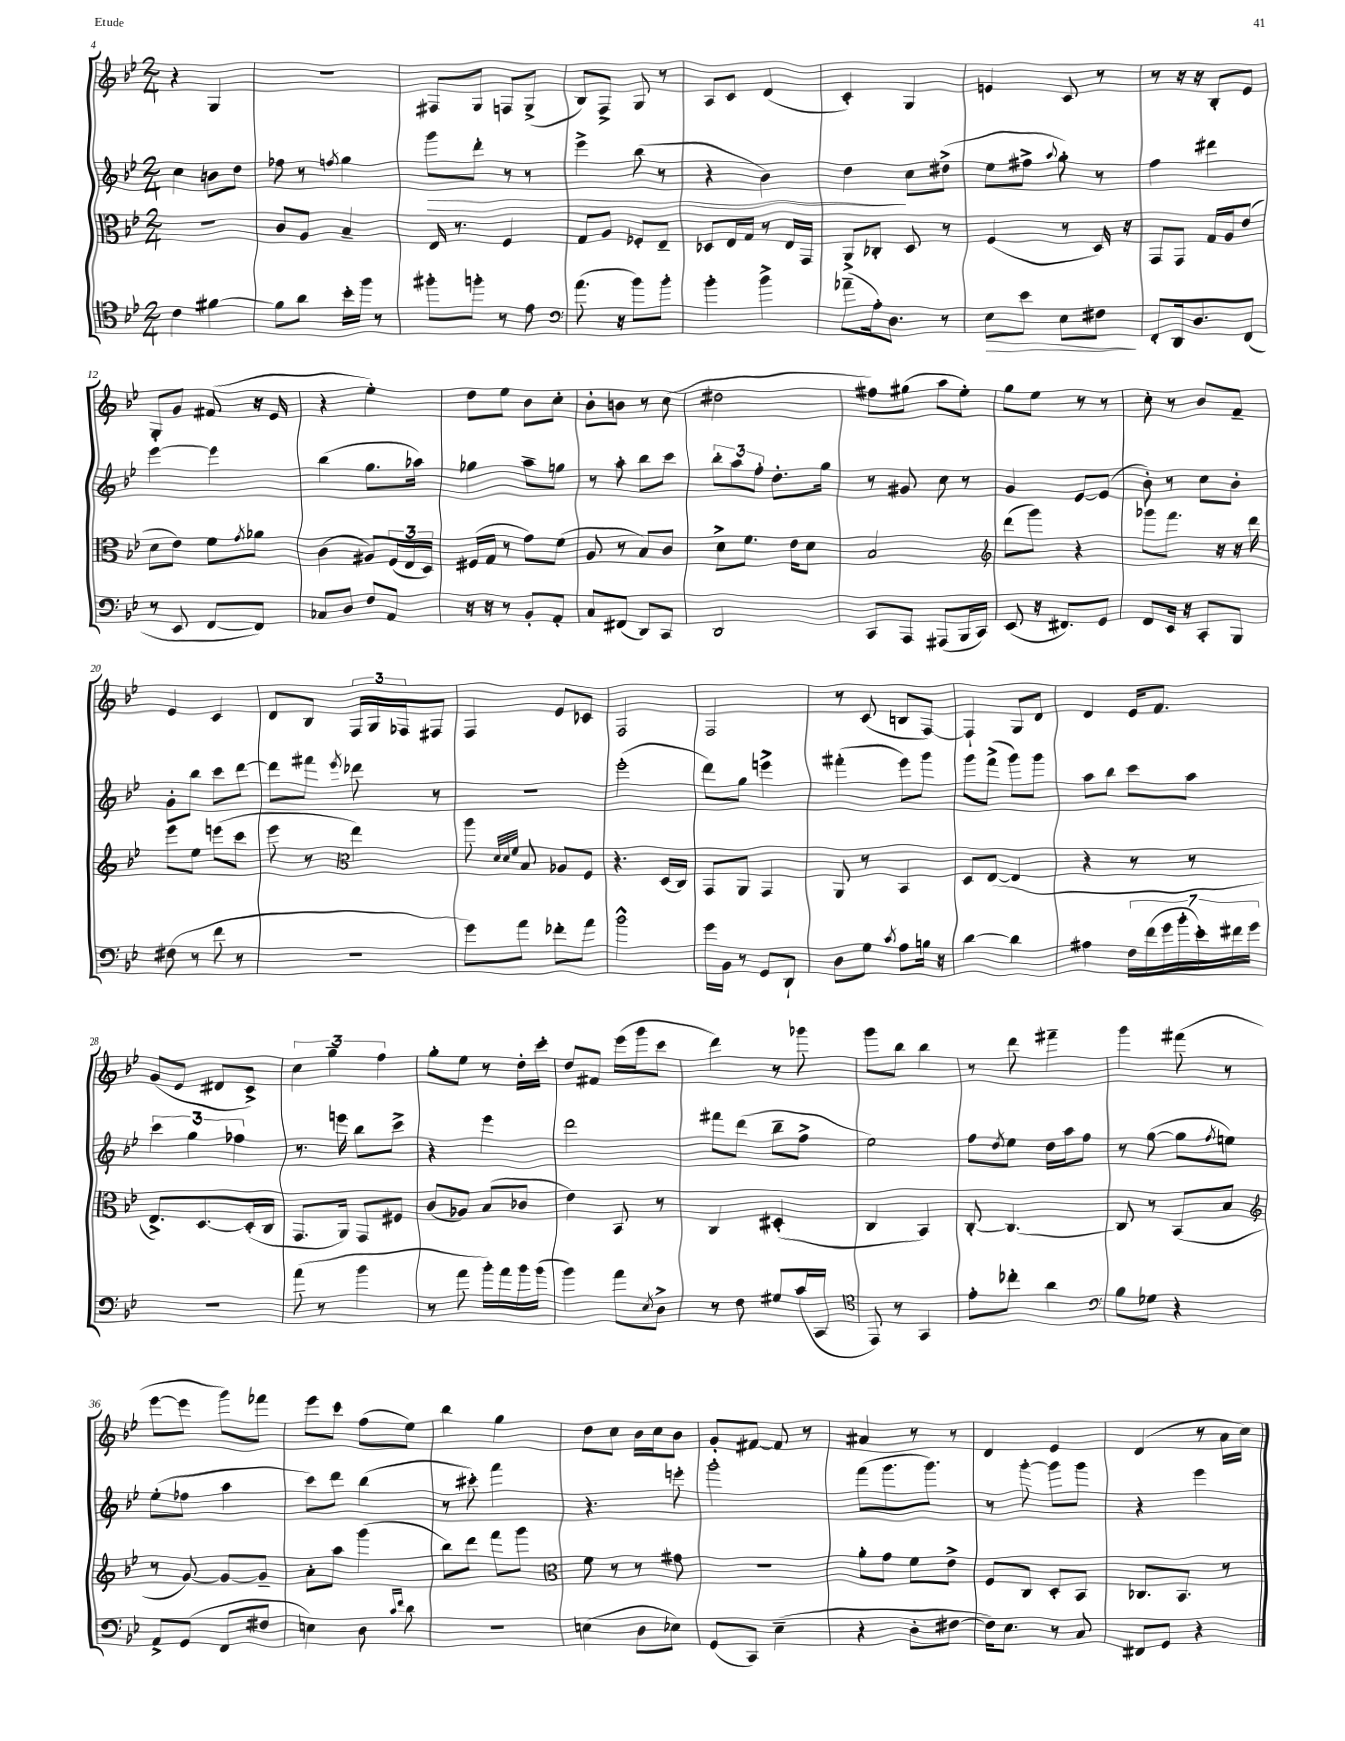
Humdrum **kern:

**kern	**kern	**kern	**kern
*staff4	*staff3	*staff2	*staff1
*clefC4	*clefC3	*clefG2	*clefG2
*k[b-e-]	*k[b-e-]	*k[b-e-]	*k[b-e-]
*M2/4	*M2/4	*M2/4	*M2/4
4c\	2r	4cc\	4r
[4f#\	.	8b\L	4G/
.	.	8dd\J	.
=	=	=	=
8f#\]L	8c/L	8ff-\	2r
8a\J	8A/J	8r	.
.	.	8qff/	.
16b-'\LL	4B-~/	4gg\	.
16ff\JJ	.	.	.
8r	.	.	.
=	=	=	=
8ff#'\L	16E-/	8ggg\L	8F#/L
.	8.r	.	.
8ff'\J	.	8ddd'\J	8G/J
8r	4F/	8r	8F/L
8e-\	.	8r	(8G^/J
=	=	=	=
*clefF4	*	*	*
(8.a\	8G/L	4eee-^\	8B-/L)
.	8A/J	.	8F^/J
16r	.	.	.
8b-\L)	8F-'/L	(8bb-\	8G/
8b-'\J	8E-~/J	8r	8r
=	=	=	=
4b-'\	8D-/L	4r	8A/L
.	16E-/L	.	8c/J
.	16G/JJ	.	.
4b-^\	8r	4b-\)	(4d/
.	16E-/LL	.	.
.	16GG/JJ	.	.
=	=	=	=
(8a-~\L	8AA^/L	4dd\	4c'/)
16A'\k)	8C-'/J	.	.
8.D\J	.	.	.
.	8D/	8cc\L	4G/
8r	8r	(8dd#^\J	.
=	=	=	=
8E-\L	(4F/	8ee-\L	4e/
8e-\J	.	8ff#^\J	.
.	.	8qqaa/	.
8E-\L	8r	8gg'\)	8c/
8F#\J	16D/)	8r	8r
.	16r	.	.
=	=	=	=
8FF'/L	8GG/L	4ff\	8r
16DD/k	8GG/J	.	16r
8.D/	.	.	16r
.	16G/LL	4ddd#\	8B-'/L
.	16A/J	.	.
(8FF/J	(8e-/J	.	8e-/J
=	=	=	=
8r	8d\L	[4eee-\	8G'/L
8EE-/	8e-\J)	.	8g/J
[8FF/L	8f\L	4eee-\]	(8f#/
.	8qg/	.	.
8FF/]J)	8a-\J	.	16r
.	.	.	16e-/
=	=	=	=
8C-/L	(4c\	(4bb-\	4r
8D/J	.	.	.
8F/L	8A#/L)	8.gg\L	4ee-'\)
8AA/J	(24F/L	.	.
.	24E-/	.	.
.	.	16aa-\Jk)	.
.	24D/JJ)	.	.
=	=	=	=
16r	(16F#/LL	4gg-\	8dd\L
16r	16G/JJ	.	.
8r	8r	.	8ee-\J
8BB-'/L	8g\L)	8aa~\L	8b-\L
8AA'/J	(8f\J	8gg\J	8cc'\J
=	=	=	=
8C/L	8A/	8r	8b-'\L
(8FF#/J	8r	8aa'\	8b\J
8DD/L)	8B-/L)	8bb-\L	8r
8CC/J	8c/J	8ccc\J	(8cc\
=	=	=	=
2DD/	8d^\L	12bb-'\L	2dd#\
.	.	12aa\	.
.	8.f\J	.	.
.	.	12ff'\J	.
.	.	8.dd'\L	.
.	16e-\LK	.	.
.	8d\J	.	.
.	.	16gg\Jk	.
=	=	=	=
8CC/L	2B-/	8r	8ff#\L)
8AAA/J	.	8g#/	(8gg#\J
(8AAA#/L	.	8cc\	8aa\L
16BBB-/L	.	8r	8ee-'\J)
16CC/JJ)	.	.	.
=	=	=	=
*	*clefG2	*	*
(8EE-/	(8ddd\L	4g/	8gg\L
16r	8ggg\J)	.	8ee-\J
8.FF#/L)	.	.	.
.	4r	[8e-/L	8r
8GG/J	.	(8e-/]J	8r
=	=	=	=
8FF/L	8ggg-\L	8b-'\)	8cc'\
16EE-/Jk	8.fff\J	8r	8r
16r	.	.	.
8CC'/L	.	8cc\L	8b-/L
.	16r	.	.
8BBB-/J	16r	8b-'\J	8f~/J
.	16ddd\	.	.
=	=	=	=
(8F#\	8eee-\L	8g'\L	4e-/
8r	8ee-\J	8bb-\J	.
8f\	(8eee\L	8ccc\L	4c/
8r	8ccc\J	[8ddd\J	.
=	=	=	=
2r	8eee-\	8ddd\]L	8d/L
.	8r	8fff#\J	8B-/J
*	*clefC3	*	*
.	.	8qeee-/	.
.	4ee-\)	8ddd-\	24F/LL
.	.	.	24G/
.	.	.	24F-/J
.	.	8r	8F#/J
=	=	=	=
8g\L)	8aa\	2r	4F/
.	32qqd/LLL	.	.
.	32qqd/	.	.
.	32qqf/JJJ	.	.
8a\J	8B-/	.	.
8f-'\L	8A-/L	.	8e-/L
8a\J	8F/J	.	8c-/J
=	=	=	=
2b-^^\	4.r	(2eee-'\	2F/
.	(16D/LL	.	.
.	16C/JJ)	.	.
=	=	=	=
16g\LL	8GG/L	8ddd\L)	2F/
16BB-\JJ	.	.	.
8r	8AA/J	8gg\J	.
8GG/L	4GG/	4eee^\	.
8DD`/J	.	.	.
=	=	=	=
8D\L	8AA/	(4fff#'\	8r
8G\J	8r	.	(8c/
8qc/	.	.	.
8A\L	4BB-/	8eee-\L)	8B/L
16B\Jk	.	8ggg\J	[8F/J)
16r	.	.	.
=	=	=	=
[4d\	8D/L	8ggg\L	4F`/]
.	([8E-/J	(8fff^\J	.
4d\]	4E-/]	8ggg\L)	8G/L
.	.	8ggg\J	8d/J
=	=	=	=
4A#\	4r	8aa\L	4d/
.	.	8bb-\J	.
28F\LL	8r	8ccc\L	16e-/LK
(28f\	.	.	.
.	.	.	8.f/J
28g\	.	.	.
28b-'\	.	.	.
.	8r	8aa\J	.
28e-'\)	.	.	.
28f#\	.	.	.
28g\JJ	.	.	.
=	=	=	=
2r	8.E-^/L)	6ccc\	(8g/L
.	.	.	8e-/J
.	.	6gg\	.
.	[8.D/	.	.
.	.	.	8d#/L
.	.	6ff-\	.
.	(16D'/]L	.	8c^/J)
.	16C/JJ	.	.
=	=	=	=
(8a\	8.GG/L	8.r	6cc\
8r	.	.	.
.	.	.	6gg~\
.	16AA/Jk)	16eee\	.
4b-\	8GG/L	8bb-\L	.
.	.	.	6ff\
.	8F#/J	8ccc^\J	.
=	=	=	=
8r	(8c/L	4r	8gg'\L
8a\	8A-/J)	.	8ee-\J
16b-'\LL)	(8B-/L	4eee-\	8r
16a\	.	.	.
16b-\	8c-/J	.	16dd'\LL
(16b-\JJ	.	.	16ccc'\JJ
=	=	=	=
4b-\)	4e-\)	2ddd\	8dd/L
.	.	.	8f#/J
8a\L	8BB-/	.	(16eee-\LL
.	.	.	16ggg\J
8qE-/	.	.	.
8D^\J	8r	.	8ccc\J
=	=	=	=
8r	4C/	8fff#\L	4ddd\)
8F\	.	(8ddd\J	.
8G#/L	(4D#'/	8bb-~\L	8r
(16c/L	.	8ff^\J	8ggg-\
16CC/JJ	.	.	.
=	=	=	=
*clefC4	*	*	*
8EE-/)	4C/	2ee-\)	8ggg\L
8r	.	.	8bb-\J
4GG/	4BB-/)	.	4bb-\
=	=	=	=
8e-'\L	[8C'/	8ff\L	8r
.	.	8qdd/	.
8cc-'\J	4.C/_	8ee-\J	8ddd\
4a\	.	16dd\LL	4fff#~\
.	.	16aa\J	.
.	.	8ff\J	.
=	=	=	=
*clefF4	*	*	*
8B-\L	8C/]	8r	4ggg\
8G-\J	8r	([8gg\	.
4r	(8BB-/L	8gg\]L	(8fff#\
.	.	8qff/	.
.	8B-/J	8ee\J)	8r
=	=	=	=
*	*clefG2	*	*
8AA^/L	8r	(8ee-'\L	[8eee-\L
(8GG/J	[8g/)	8ff-\J	8eee-\]J
8FF/L	8g/_L	4aa\	8ggg\L)
8F#/J	8g~/]J	.	8fff-\J
=	=	=	=
4E\)	8a'\L	8ccc\L)	8eee-\L
.	8aa\J	8ddd\J	8ccc\J
8D\	(4ggg\	(4bb-\	(8ff\L
16qqc/LL	.	.	.
16qqf/JJ	.	.	.
8d\	.	.	8ee-\J)
=	=	=	=
2r	8bb-\L)	8r	4bb-\
.	8ddd\J	8ccc#'\)	.
.	8fff\L	4fff\	4gg\
.	8ggg\J	.	.
=	=	=	=
*	*clefC3	*	*
(4E\	8f\	4.r	8dd\L
.	8r	.	8cc\J
8D\L	8r	.	16b-\LL
.	.	.	16cc\J
8E-\J)	8g#\	8eee'\	8b-\J
=	=	=	=
(8GG/L	2r	2ggg'\	8g'/L
8CC/J)	.	.	[8f#/J
(4E-~\	.	.	8f#/]
.	.	.	8r
=	=	=	=
4r	8a'\L	(8fff\L	4a#/
.	8g\J	8.ggg\	.
8D'\L	8f\L	.	8r
.	.	8.ggg\J)	.
[8F#\J	8e-^\J	.	8r
=	=	=	=
16F#\]LK)	8F/L	8r	4d/
8.E-\J	.	.	.
.	8C/J	[8ggg'\	.
8r	8D'/L	8ggg\]L	4e-/
8C/	8BB-/J	8ggg\J	.
=	=	=	=
8FF#/L	8.C-/L	4r	(4d/
8GG/J	.	.	.
.	8.BB-/J	.	.
4r	.	4eee-\	8r
.	8r	.	16a\LL
.	.	.	16cc\JJ)
==	==	==	==
*-	*-	*-	*-
